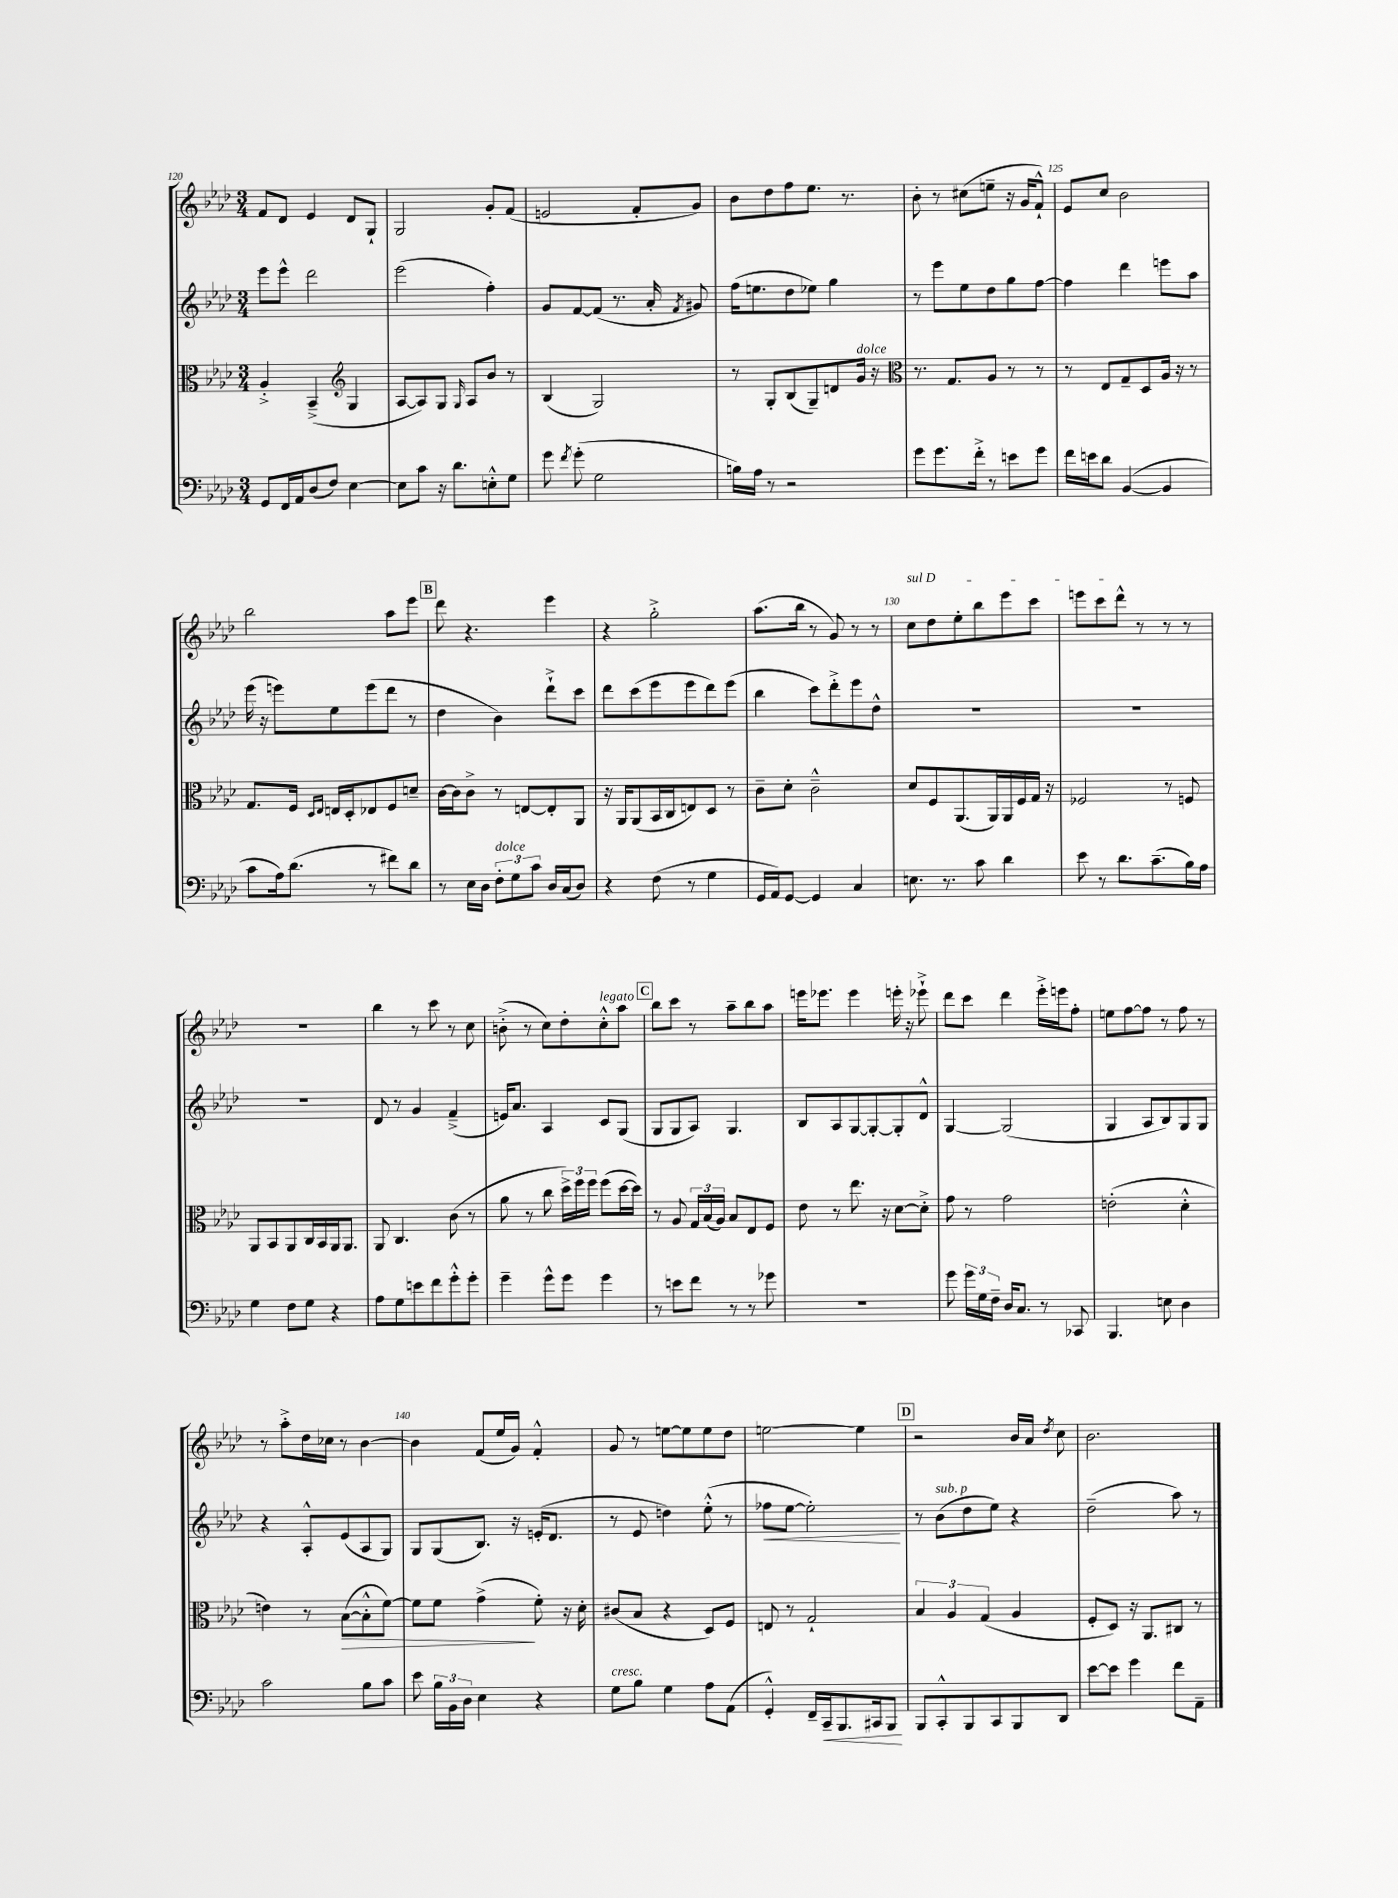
<<
\new StaffGroup <<
\new Staff = "s0" {
    \clef treble \key aes \major \numericTimeSignature \time 3/4
    \autoBeamOff f'8[ des'8] ees'4 des'8[ g8]-! |
    g2 g'8[-. f'8]( |
    e'2 f'8[-. g'8]) |
    bes'8[ des''8 f''8 ees''8.] r8. |
    bes'8-. r8 cis''8[( e''8]-- r16 g'16[ f'8]-!-^) |
    ees'8[ c''8] bes'2 |
    bes''2 aes''8[ ees'''8] |
    \mark \markup { \box "B" } des'''8 r4. ees'''4 |
    r4 g''2-.-> |
    aes''8.[( bes''16] r8 g'8) r8 r8 |
    \once \override TextSpanner.bound-details.left.text = \markup { \italic "sul D" } c''8[\startTextSpan des''8 ees''8-. bes''8 ees'''8 c'''8] |
    e'''8[ c'''8 des'''8]-^\stopTextSpan r8 r8 r8 |
    R2. |
    bes''4 r8 c'''8 r8 c''8 |
    b'8-.->( r8 c''8[) des''8-. c''8-.-^^\markup { \italic "legato" } aes''8] |
    \mark \markup { \box "C" } bes''8[ c'''8] r8 aes''8[-- bes''8 aes''8] |
    e'''16[ ees'''8.] ees'''4 e'''16-. r16 ees'''8-!-> |
    des'''8[ c'''8] des'''4 ees'''16[-.-> e'''16 f''8]-. |
    e''8[ f''8~ f''8] r8 f''8 r8 |
    r8 aes''8[-.-> des''16 ces''16] r8 bes'4~ |
    bes'4 f'8[( ees''16 g'16]) f'4-.-^ |
    g'8 r8 e''8[~ e''8 e''8 des''8] |
    e''2~ e''4 |
    \mark \markup { \box "D" } r2 bes'16[ aes'16] \acciaccatura { des''8 } c''8 |
    bes'2. \bar "|." |
}
\new Staff = "s1" {
    \clef treble \key aes \major \numericTimeSignature \time 3/4
    \autoBeamOff ees'''8[ ees'''8]-^ des'''2 |
    ees'''2( f''4-.) |
    g'8[ f'8~ f'8]( r8. aes'16-. \acciaccatura { f'8 } gis'8) |
    f''16[( e''8. des''8 ees''8]) g''4 |
    r8 ees'''8[ ees''8 des''8 g''8 f''8]~ |
    f''4 des'''4 e'''8[ aes''8] |
    ees'''16( r16 e'''8[) ees''8 e'''8( des'''8] r8 |
    \mark \markup { \box "B" } des''4 bes'4) des'''8[-!-> c'''8] |
    des'''8[ c'''8( ees'''8 ees'''8 des'''8) ees'''8]( |
    bes''4 c'''8[) des'''8-.-> ees'''8 des''8]-^ |
    R2. |
    R2. |
    R2. |
    des'8 r8 g'4 f'4--->( |
    e'16[) aes'8.] aes4 c'8[ g8]( |
    \mark \markup { \box "C" } g8[ g8 aes8]) g4. |
    bes8[ aes8 g8~ g8~-. g8-. des'8]-^ |
    g4~ g2( |
    g4 aes8[ bes8) g8 g8] |
    r4 aes8[-.-^ ees'8( aes8 g8]) |
    g8[ g8( bes8.]) r16 e'16[-.( des'8.] |
    r8 ees'8 d''4) ees''8-.-^( r8 |
    fes''8[\< ees''8]~ ees''2-.\!) |
    \mark \markup { \box "D" } r8 bes'8[^\markup { \italic "sub. p" }( des''8 ees''8]) r4 |
    des''2--( aes''8) r8 \bar "|." |
}
\new Staff = "s2" {
    \clef alto \key aes \major \numericTimeSignature \time 3/4
    \autoBeamOff aes4-.-> bes,4--->( \clef treble g4 |
    aes8[~ aes8) g8] \grace { g16 } aes8[ bes'8] r8 |
    bes4( g2) |
    r8 g8[-. bes8( g8--) d'8 g'16]^\markup { \italic "dolce" } r16 |
    \clef alto r8. g8.[ aes8] r8 r8 |
    r8 ees8[ g8-- des8 aes16] r16 r8 |
    g8.[ f16] \grace { des16[ ees16] } e16[ des16-. ees8 f8 d'8]-- |
    \mark \markup { \box "B" } c'16[~ c'16 c'8]-> r8 e8[~ e8-. aes,8] |
    r16 aes,16[ aes,8( bes,16 c16 e8) des8] r8 |
    c'8[-- des'8]-. c'2---^ |
    des'8[ f8 aes,8.( aes,16) aes,16 f16 g16] r16 |
    fes2 r8 f8 |
    aes,8[ bes,8 aes,8 c16 bes,16 aes,16 aes,8.] |
    aes,8 c4. c'8( r8 |
    aes'8 r8 c''8 \tuplet 3/2 { des''16[->) f''16 f''16] } f''8[( des''16~ des''16]) |
    \mark \markup { \box "C" } r8 aes8 \tuplet 3/2 { g16[ bes16( aes16]) } bes8[ ees8 f8] |
    ees'8 r8 ees''8. r16 des'8[~ des'8]-.-> |
    g'8 r8 g'2 |
    e'2-.( des'4-.-^ |
    e'4) r8 bes8[~\>( bes8-.-^ f'8]~) |
    f'8[ f'8] g'4->\!( f'8-.) r16 des'16-. |
    cis'8[( bes8] r4 des8[) f8] |
    e8 r8 g2-! |
    \mark \markup { \box "D" } \tuplet 3/2 { bes4 aes4 g4( } aes4 |
    f8[-. des8]) r16 aes,8.[ cis8] r8 \bar "|." |
}
\new Staff = "s3" {
    \clef bass \key aes \major \numericTimeSignature \time 3/4
    \autoBeamOff g,8[ f,16 aes,16 des8( f8]) ees4~ |
    ees8[ c'8] r16 des'8.[ e8-.-^ g8] |
    g'8 \acciaccatura { f'8 } g'8-.( g2 |
    b16[) aes16] r8 r2 |
    g'8[ g'8. f'16]-.-> r8 e'8[ g'8] |
    f'16[ e'16 des'8] bes,4~( bes,4 |
    c'8[ aes16) des'8.]( r8 fis'8[) des'8] |
    \mark \markup { \box "B" } r8 ees16[ des16] \tuplet 3/2 { f8[-.^\markup { \italic "dolce" } g8 c'8] } des16[ c16( des8]) |
    r4 f8( r8 g4 |
    g,16[ aes,16) g,8]~ g,4 c4 |
    e8. r8. c'8 des'4 |
    ees'8 r8 des'8.[ c'8.--( bes16) aes16] |
    g4 f8[ g8] r4 |
    aes8[ g8 e'8 f'8 g'8-.-^ g'8]-. |
    g'4-- g'8[-^ g'8] g'4 |
    \mark \markup { \box "C" } r8 e'8[ f'8] r8 r8 ges'8 |
    R2. |
    g'8 \tuplet 3/2 { g'16[ g16 f16]-- } des16[ c8.] r8 ces,8 |
    bes,,4. e8 des4 |
    c'2 bes8[ c'8] |
    ees'8 \tuplet 3/2 { bes16[ bes,16 des16] } ees4 r4 |
    g8[^\markup { \italic "cresc." } bes8] g4 aes8[ aes,8]( |
    g,4-.-^) f,16[-- c,16--\< bes,,8. cis,16 bes,,8]\! |
    \mark \markup { \box "D" } bes,,8[ c,8-.-^ bes,,8 c,8 bes,,8 des,8] |
    ees'8[~ ees'8] g'4 f'8[ aes,8]-- \bar "|." |
}
>>
>>
\layout { \context { \Score currentBarNumber = #120 \override BarNumber.break-visibility = ##(#f #t #t) barNumberVisibility = #(every-nth-bar-number-visible 5) } }
